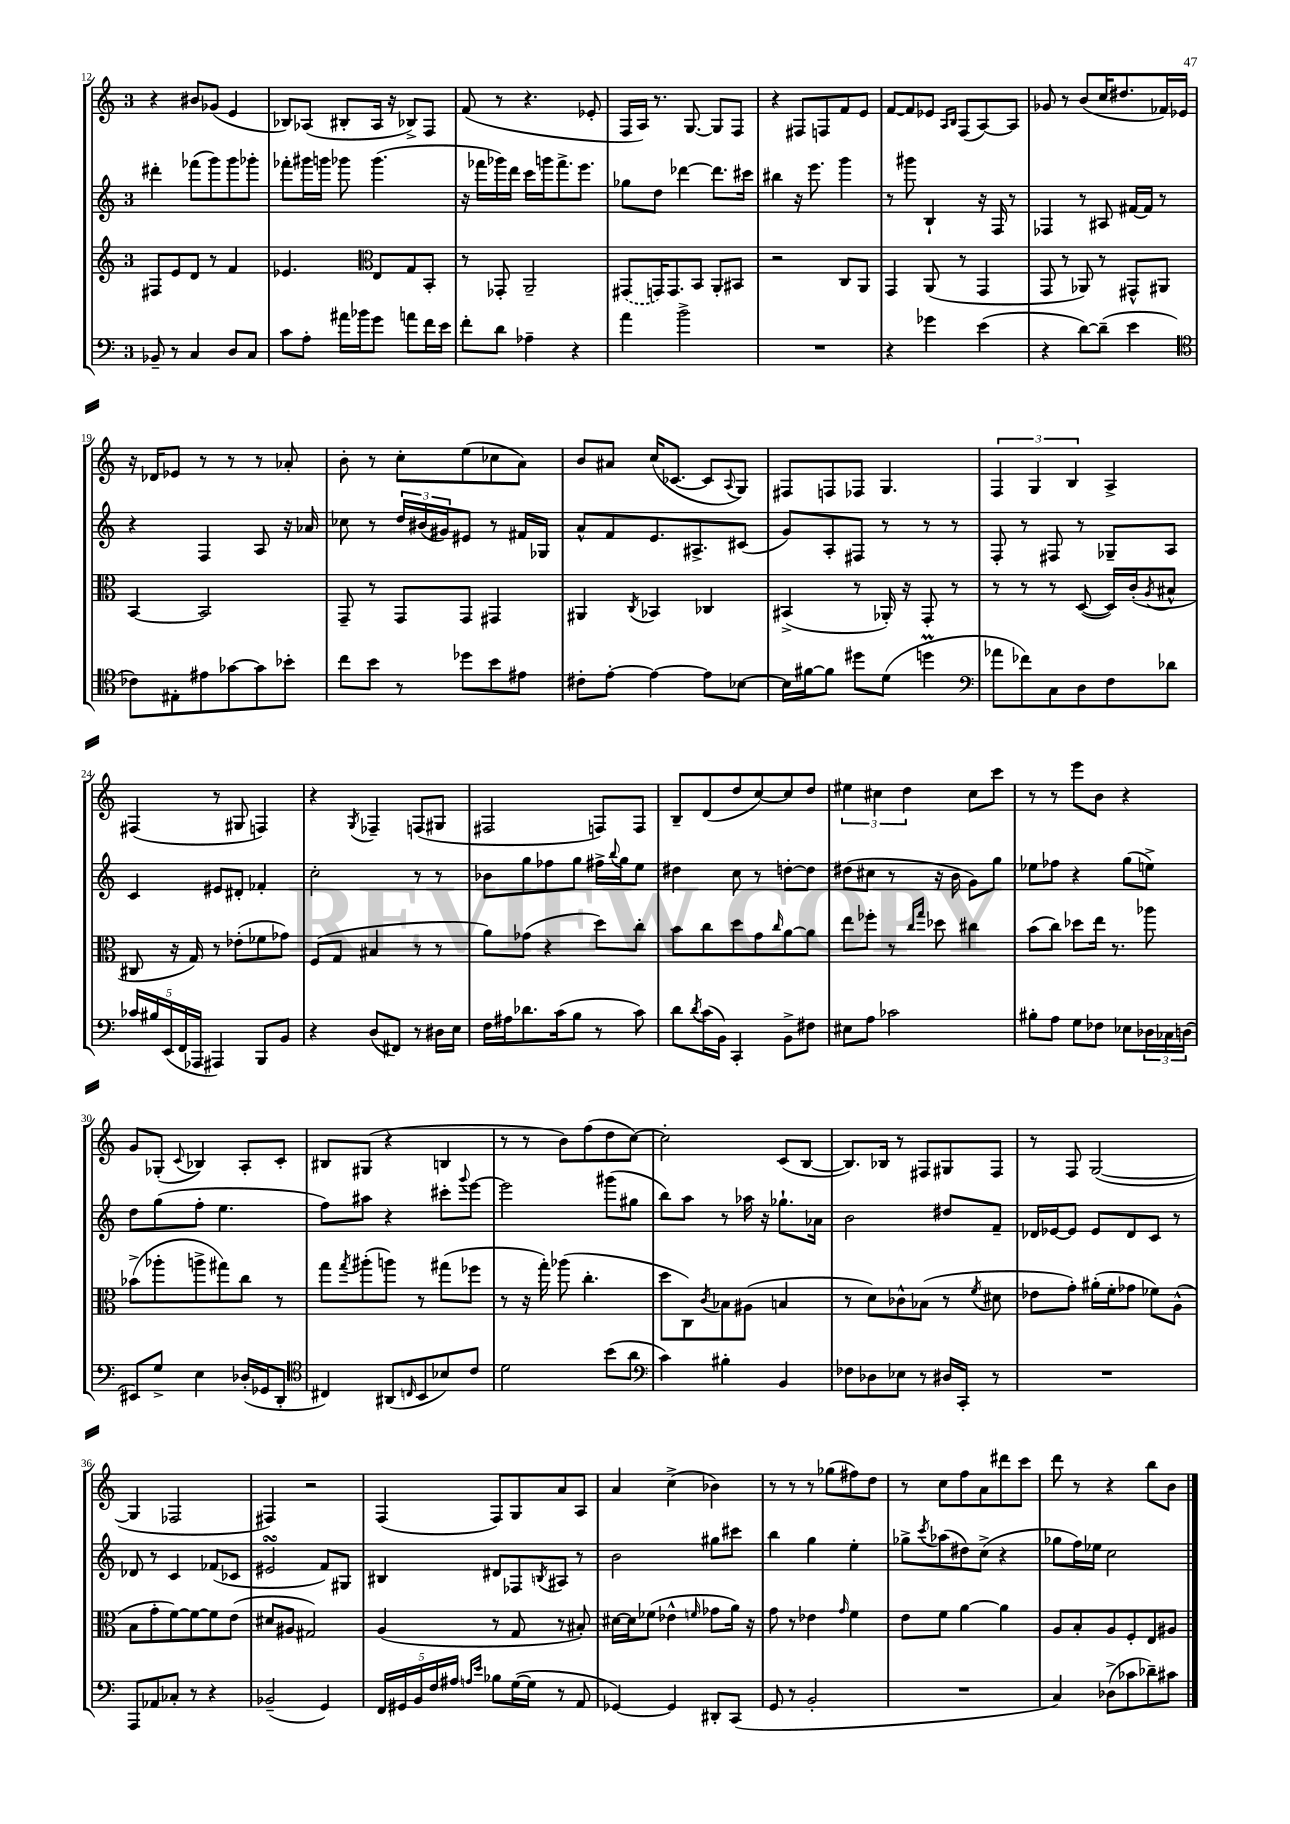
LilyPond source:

<<
\new StaffGroup <<
\new Staff = "s0" {
    \clef treble \key c \major \once \override Staff.TimeSignature.style = #'single-digit \time 3/4
    r4 bis'8 ges'8( e'4 |
    bes8) aes8( bis8-. aes16 r16 bes8->) f8 |
    f'8( r8 r4. ees'8-. |
    f16 a16) r8. g8.~ g8 f8 |
    r4 fis8 f8 f'8 e'8 |
    f'8~ f'8 ees'8 \grace { a16 b16 } f8( a8~) a8 |
    ges'8 r8 b'8( c''16 dis''8. fes'16) ees'16 |
    r16 des'16 ees'8 r8 r8 r8 aes'8-. |
    b'8-. r8 c''8-. e''8( ces''8 a'8) |
    b'8 ais'8 c''16( ces'8.~ ces'8 \appoggiatura { a8 } g8) |
    fis8 f8 fes8 g4. |
    \tuplet 3/2 { f4 g4 b4 } a4-> |
    fis4( r8 gis8 f4) |
    r4 \acciaccatura { g8 } fes4-- f8( gis8 |
    fis2 f8) f8 |
    b8-- d'8( d''8 c''8~) c''8 d''8 |
    \tuplet 3/2 { eis''4 cis''4 d''4 } cis''8 c'''8 |
    r8 r8 e'''8 b'8 r4 |
    g'8 ges8-.( \appoggiatura { c'8 } bes4) a8-. c'8-. |
    bis8 gis8( r4 b4 |
    r8 r8 b'8) f''8( d''8 c''8~) |
    c''2-. c'8( b8~ |
    b8.) bes16 r8 fis8 gis8 fis8 |
    r8 f8 g2~( |
    g4 fes2 |
    fis4) r2 |
    f4( f8) g8 a'8 a8 |
    a'4 c''4->( bes'4) |
    r8 r8 r8 ges''8( fis''8) d''8 |
    r8 c''8 f''8 a'8 dis'''8 c'''8 |
    d'''8 r8 r4 b''8 b'8 \bar "|." |
}
\new Staff = "s1" {
    \clef treble \key c \major \once \override Staff.TimeSignature.style = #'single-digit \time 3/4
    dis'''4-. fes'''8( g'''8) g'''8 ges'''8-. |
    fes'''8-. gis'''16 g'''16 ges'''8 ges'''4.( |
    r16 fes'''16 ges'''16) d'''16 c'''16 g'''16 fes'''8.-> e'''8. |
    ges''8 d''8 des'''4~ des'''8. cis'''16 |
    bis''4 r16 e'''8. g'''4 |
    r8 gis'''8 b4-! r16 f16 r8 |
    fes4 r8 ais8 fis'16~ fis'16 r8 |
    r4 f4 a8 r16 aes'16 |
    ces''8 r8 \tuplet 3/2 { d''16 bis'16( gis'16) } eis'8 r8 fis'16 ges16 |
    a'8-^ f'8 e'8. ais8.-> cis'8( |
    g'8) a8-. fis8 r8 r8 r8 |
    f8-. r8 fis8 r8 ges8-- a8 |
    c'4 eis'8 dis'8-. fes'4-. |
    c''2-. r8 r8 |
    bes'8 g''8 fes''8 g''8 fis''16-> \appoggiatura { b''8 } g''16 e''8 |
    dis''4 c''8 r8 d''8~-. d''8 |
    dis''8( cis''8 r8 r16 b'16 g'8) g''8 |
    ees''8 fes''8 r4 g''8( e''8->) |
    d''8 g''8( f''8-. e''4. |
    f''8) ais''8 r4 cis'''8-. \appoggiatura { g'''8 } e'''8~ |
    e'''2 gis'''8( gis''8 |
    b''8) a''8 r8 aes''16 r16 ges''8.-! aes'16 |
    b'2 dis''8 f'8-- |
    des'16 ees'16~ ees'8 ees'8 des'8 c'8 r8 |
    des'8 r8 c'4 fes'8( ces'8 |
    eis'2\turn f'8) gis8 |
    bis4 dis'8 fes8 \acciaccatura { b8 } ais8 r8 |
    b'2 gis''8 cis'''8 |
    b''4 g''4 e''4-. |
    ges''8-> \acciaccatura { c'''8 } aes''8( dis''8) c''8->( r4 |
    ges''8 f''16) ees''16 c''2 \bar "|." |
}
\new Staff = "s2" {
    \clef treble \key c \major \once \override Staff.TimeSignature.style = #'single-digit \time 3/4
    fis8 e'8 d'8 r8 f'4 |
    ees'4. \clef alto e8 g8 b,8-. |
    r8 ges,8-. a,2-- |
    \once \slurDashed gis,8( g,16) g,8. b,8 a,8-. bis,8 |
    r2 c8 a,8 |
    g,4 a,8( r8 g,4 |
    g,8 r8 aes,8) r8 gis,8-^ ais,8 |
    b,4~ b,2 |
    g,8-- r8 g,8 g,8 gis,4 |
    ais,4 \acciaccatura { c8 } bes,4 ces4 |
    bis,4->( r8 aes,16-.) r16 g,8-. r8 |
    r8 r8 r8 d8~( d16) c'16-.( \acciaccatura { a8 } bis8-^ |
    cis8 r16 g16) r8 ees'8-.( fes'8 ges'8) |
    f8( g8 bis4 r8 r8 |
    a'8) ges'8( r4 d''8) c''8-. |
    b'8 c''8 d''8 g'8 \grace { c''16 } a'8~ a'8 |
    e''8 fes''8-. r8 \grace { c''16 g''16 } des''8 cis''4 |
    b'8( c''8) des''8 e''16 r8. aes''8 |
    bes'8->( aes''8-. a''8-> gis''8) c''8 r8 |
    g''8 \acciaccatura { g''8 } ais''8-.( a''8) r8 gis''8( fes''8 |
    r8 r16 g''16-.) aes''8( c''4.-. |
    d''8 c8) \acciaccatura { c'8 } bes8 ais8( b4 |
    r8 d'8) ces'8-^ bes8( r8 \acciaccatura { f'8 } dis'8 |
    ees'8 g'8-.) ais'16-.( f'16-. ges'8 fes'8) a8-^( |
    b8 g'8-. f'8~) f'8~ f'8 e'8( |
    dis'8 ais8 gis2) |
    a4( r8 g8 r8 bis8-.) |
    dis'16~ dis'16 fes'8( ees'4-^ \grace { f'16 } ges'8 a'16) r16 |
    g'8 r8 ees'4 \grace { g'16 } f'4 |
    e'8 f'8 a'4~ a'4 |
    a8 b8-. a8 f8-. e8 ais8 \bar "|." |
}
\new Staff = "s3" {
    \clef bass \key c \major \once \override Staff.TimeSignature.style = #'single-digit \time 3/4
    bes,8-- r8 c4 d8 c8 |
    c'8 a8-. ais'16 bes'16 g'8 a'8 f'16 e'16 |
    f'8-. d'8 aes4-- r4 |
    a'4 b'2-> |
    R2. |
    r4 ges'4 e'4( |
    r4 d'8~) d'8--( e'4 |
    \clef tenor ces'8) eis8-. eis'8 ges'8~ ges'8 bes'8-. |
    c''8 b'8 r8 des''8 b'8 eis'8 |
    cis'8-. e'8~-. e'4~ e'8 bes8~ |
    bes16 fis'16~ fis'8 dis''8 d'8( d''4\prall |
    \clef bass aes'8 fes'8) c8 d8 f8 des'8 |
    \tuplet 5/4 { ces'16 bis16 e,16( f,16 aes,,16 } ais,,4) b,,8 b,8 |
    r4 d8( fis,8) r8 dis16 e16 |
    f16 ais16 des'8. c'16( b8 r8 c'8) |
    d'8 \acciaccatura { d'8 } c'16( b,16) c,4-. b,8-> fis8 |
    eis8 a8 ces'2 |
    bis8-. a8 g8 fes8 ees8 \tuplet 3/2 { des16 ces16 d16( } |
    eis,8) g8-> e4 des16-.( ges,16 d,8-. |
    \clef tenor cis4) ais,8( \grace { c16 } b,8 bes8) c'8 |
    d'2 b'8( a'8 |
    \clef bass c'4) bis4-. b,4 |
    fes8 des8 ees8 r8 dis16 c,16-. r8 |
    R2. |
    a,,8 aes,8 ces8-. r8 r4 |
    bes,2--( g,4) |
    \tuplet 5/4 { f,16 gis,16 b,16 f16 ais16 } \grace { a16 e'16 } bes8 g16~( g16 r8 a,8 |
    ges,4~) ges,4 dis,8-. c,8( |
    g,8 r8 b,2-. |
    R2. |
    c4) des8->( ces'8 des'8--) cis'8 \bar "|." |
}
>>
>>
\layout { \context { \Score currentBarNumber = #12 } }
